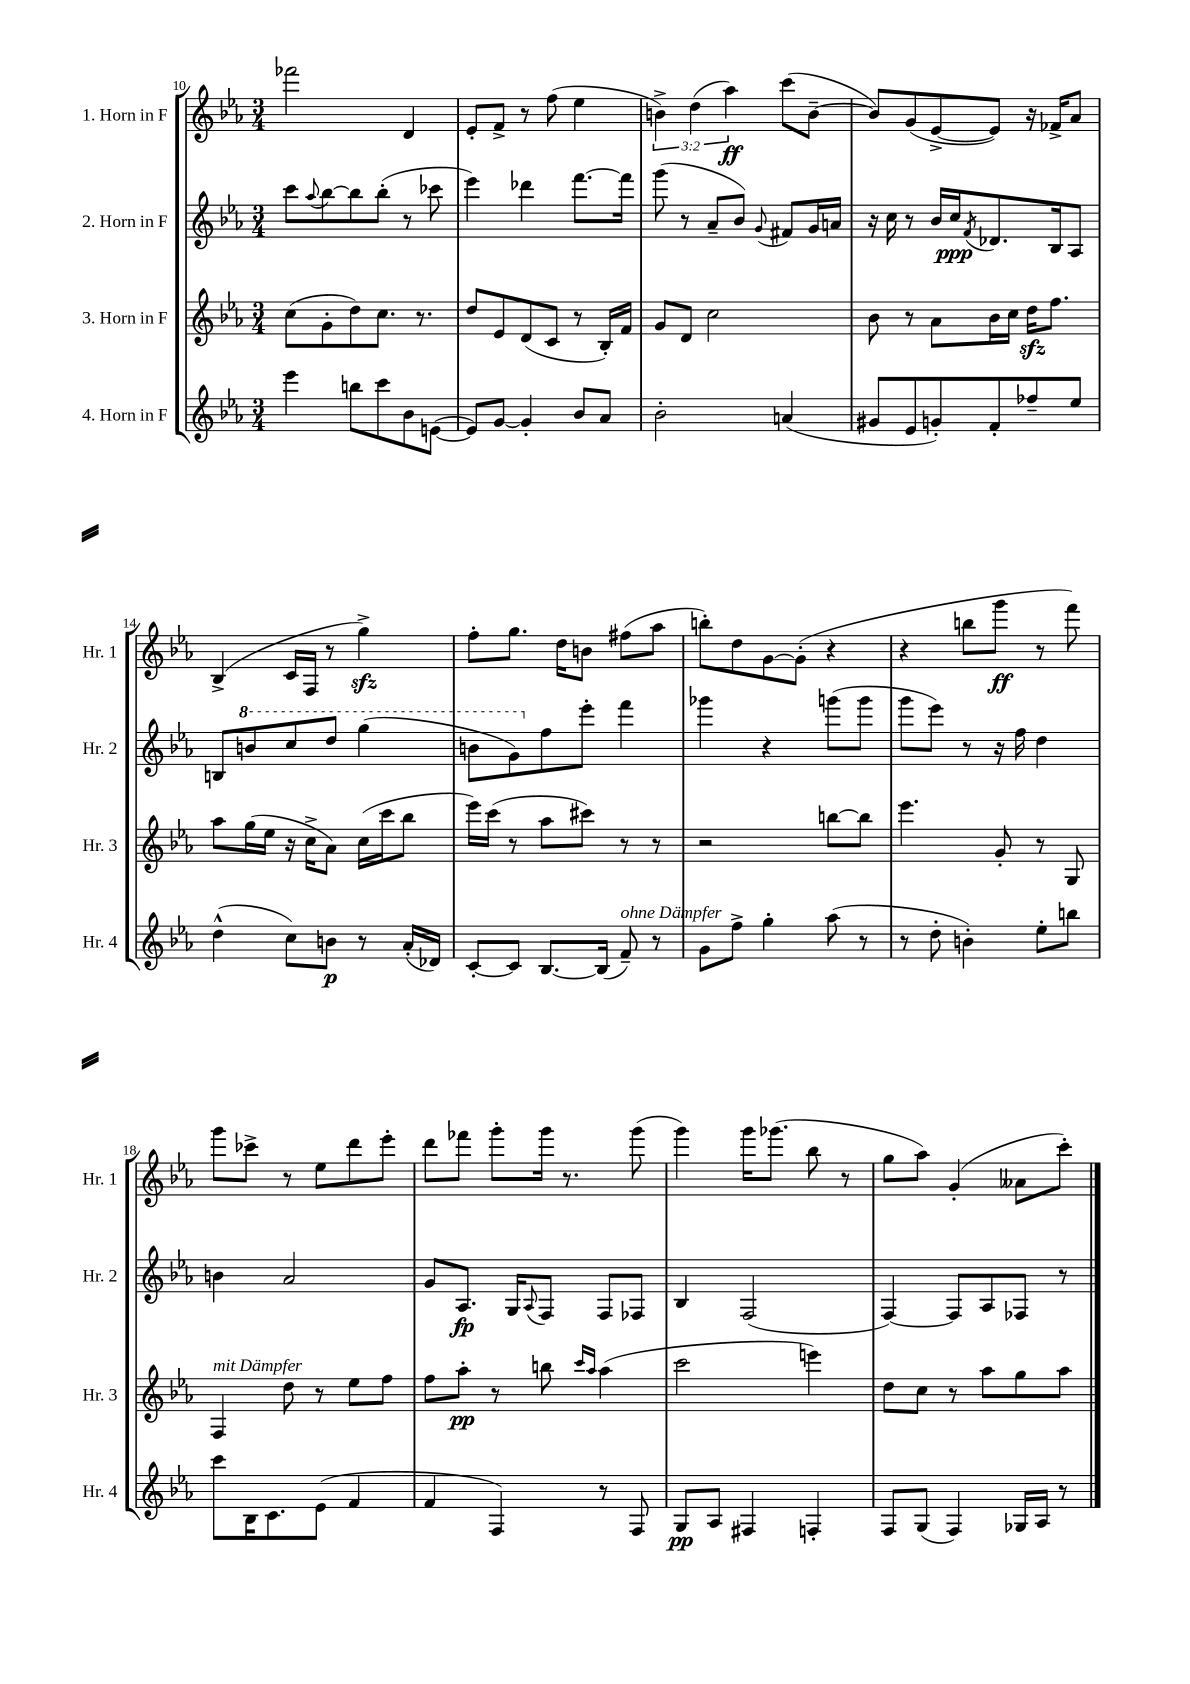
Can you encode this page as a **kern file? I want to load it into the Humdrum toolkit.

**kern	**dynam	**kern	**dynam	**kern	**dynam	**kern	**dynam
*part4	*part4	*part3	*part3	*part2	*part2	*part1	*part1
*staff4	*staff4	*staff3	*staff3	*staff2	*staff2	*staff1	*staff1
*I"4. Horn in F	*	*I"3. Horn in F	*	*I"2. Horn in F	*	*I"1. Horn in F	*
*I'Hr. 4	*	*I'Hr. 3	*	*I'Hr. 2	*	*I'Hr. 1	*
*clefG2	*	*clefG2	*	*clefG2	*	*clefG2	*
*k[b-e-a-]	*	*k[b-e-a-]	*	*k[b-e-a-]	*	*k[b-e-a-]	*
*M3/4	*	*M3/4	*	*M3/4	*	*M3/4	*
=10	=10	=10	=10	=10	=10	=10	=10
4eee-\	.	(8cc\L	.	8ccc\L	.	2fff-X\	.
.	.	.	.	8qqaa-/	.	.	.
.	.	8g'\	.	[8bb-\	.	.	.
8bbn\L	.	8dd\)	.	8bb-\]	.	.	.
8ccc\	.	8.cc\J	.	(8bb-'\J	.	.	.
8b-\	.	.	.	8r	.	4d/	.
.	.	8.r	.	.	.	.	.
([8en\J	.	.	.	8ccc-X\	.	.	.
=11	=11	=11	=11	=11	=11	=11	=11
8e/L])	.	8dd/L	.	4eee-\)	.	8e-'/L	.
[8g/J	.	8e-/	.	.	.	8f^/J	.
4g'/]	.	(8d/	.	4ddd-X\	.	8r	.
.	.	8c/J	.	.	.	(8ff\	.
8b-/L	.	8r	.	[8.fff\L	.	4ee-\	.
8a-/J	.	16B-'/LL)	.	.	.	.	.
.	.	16f/JJ	.	16fff\Jk]	.	.	.
=12	=12	=12	=12	=12	=12	=12	=12
2b-'\	.	8g/L	.	(8ggg\	.	6bn^\)	.
.	.	8d/J	.	8r	.	.	.
.	.	.	.	.	.	(6dd\	.
.	.	2cc\	.	8a-~/L	.	.	.
.	.	.	.	.	.	6aa-\)	ff
.	.	.	.	8b-/J)	.	.	.
.	.	.	.	8qqg/	.	.	.
(4an/	.	.	.	8f#X/L	.	(8ccc\L	.
.	.	.	.	16g/L	.	[8b~\J	.
.	.	.	.	16an/JJ	.	.	.
=13	=13	=13	=13	=13	=13	=13	=13
8g#X/L	.	8b-\	.	16r	.	8b/L])	.
.	.	.	.	16cc\	.	.	.
8e-/	.	8r	.	8r	.	(8g/	.
8gn'/)	.	8a-\L	.	16b-/LL	.	[8e-^/	.
.	.	.	.	16cc/J	ppp	.	.
.	.	.	.	8qf/	.	.	.
8f'/	.	16b-\L	.	8.d-X/	.	8e-/J])	.
.	.	16cc\JJ	.	.	.	.	.
8ff-X~/	.	16ddzz\KL	.	.	.	16r	.
.	.	8.ff\J	.	16B-/k	.	16f-X^/KL	.
8ee-/J	.	.	.	8A-/J	.	8a-/J	.
!!LO:LB:g=z
=14	=14	=14	=14	=14	=14	=14	=14
(4dd^^\	.	8aa-\L	.	8Bn/L	.	(4B-^/	.
*	*	*	*	*8va	*	*	*
.	.	(16gg\L	.	8bbn/	.	.	.
.	.	16ee-\JJ	.	.	.	.	.
8cc\L)	.	16r	.	8ccc/	.	16c/LL	.
.	.	16cc^\KL	.	.	.	16F/JJ	.
8bn\J	p	8a-\J)	.	8ddd/J	.	8r	.
8r	.	(16cc\LL	.	(4ggg\	.	4ggzz^\)	.
.	.	16ccc\J	.	.	.	.	.
(16a-'/LL	.	8bb-\J	.	.	.	.	.
16d-X/JJ)	.	.	.	.	.	.	.
=15	=15	=15	=15	=15	=15	=15	=15
[8c'/L	.	16eee-\LL)	.	8bbn\L	.	8ff'\L	.
.	.	(16ccc\JJ	.	.	.	.	.
8c/J]	.	8r	.	8gg\)	.	8.gg\J	.
*	*	*	*	*X8va	*	*	*
[8.B-/L	.	8aa-\L	.	8ff\	.	.	.
.	.	.	.	.	.	16dd\KL	.
.	.	8ccc#X\J)	.	8eee-'\J	.	8bn\J	.
(16B-/Jk]	.	.	.	.	.	.	.
!LO:TX:a:i:t=ohne Dämpfer	!	!	!	!	!	!	!
8f~/)	.	8r	.	4fff\	.	(8ff#X\L	.
8r	.	8r	.	.	.	8aa-\J	.
=16	=16	=16	=16	=16	=16	=16	=16
8g\L	.	2r	.	4ggg-X\	.	8bbn'\L)	.
8ff^\J	.	.	.	.	.	8dd\	.
4gg'\	.	.	.	4r	.	[8g\	.
.	.	.	.	.	.	(8g'\J]	.
(8aa-\	.	[8bbn\L	.	(8gggn\L	.	4r	.
8r	.	8bb\J]	.	8ggg\J	.	.	.
=17	=17	=17	=17	=17	=17	=17	=17
8r	.	4.eee-\	.	8ggg\L	.	4r	.
8dd'\	.	.	.	8eee-\J)	.	.	.
4bn'\)	.	.	.	8r	.	8bbn\L	.
.	.	8g'/	.	16r	.	8ggg\J	ff
.	.	.	.	16ff\	.	.	.
8ee-'\L	.	8r	.	4dd\	.	8r	.
8bbn\J	.	8G/	.	.	.	8fff\)	.
!!LO:LB:g=z
=18	=18	=18	=18	=18	=18	=18	=18
!	!	!LO:TX:a:i:t=mit Dämpfer	!	!	!	!	!
8ccc\L	.	4F/	.	4bn\	.	8ggg\L	.
16B-\K	.	.	.	.	.	8ccc-X^\J	.
8.c\	.	.	.	.	.	.	.
.	.	8dd\	.	2a-/	.	8r	.
(8e-\J	.	8r	.	.	.	8ee-\L	.
4f/	.	8ee-\L	.	.	.	8ddd\	.
.	.	8ff\J	.	.	.	8eee-'\J	.
=19	=19	=19	=19	=19	=19	=19	=19
4f/	.	8ff\L	.	8g/L	.	8ddd\L	.
.	.	8aa-'\J	pp	8.A-/J	fp	8fff-X\J	.
4F/)	.	8r	.	.	.	8ggg'\L	.
.	.	.	.	16G/KL	.	.	.
.	.	.	.	8qqA-/	.	.	.
.	.	8bbn\	.	8F/J	.	16ggg\Jk	.
.	.	.	.	.	.	8.r	.
.	.	16qqccc/LL	.	.	.	.	.
.	.	16qqaa-/JJ	.	.	.	.	.
8r	.	(4aa-\	.	8F/L	.	.	.
8F/	.	.	.	8F-X/J	.	(8ggg\	.
=20	=20	=20	=20	=20	=20	=20	=20
8G/L	pp	2ccc\	.	4B-/	.	4ggg\)	.
8A-/J	.	.	.	.	.	.	.
4F#X/	.	.	.	(2F/	.	16ggg\KL	.
.	.	.	.	.	.	(8.ggg-X\J	.
4Fn'/	.	4eeen\)	.	.	.	8bb-\	.
.	.	.	.	.	.	8r	.
=21	=21	=21	=21	=21	=21	=21	=21
8F/L	.	8dd\L	.	[4F/)	.	8gg\L	.
(8G/J	.	8cc\J	.	.	.	8aa-\J)	.
4F/)	.	8r	.	8F/L]	.	(4g'/	.
.	.	8aa-\L	.	8A-/	.	.	.
16G-X/LL	.	8gg\	.	8F-X/J	.	8a--X\L	.
16A-/JJ	.	.	.	.	.	.	.
8r	.	8aa-\J	.	8r	.	8ccc'\J)	.
==	==	==	==	==	==	==	==
*-	*-	*-	*-	*-	*-	*-	*-
